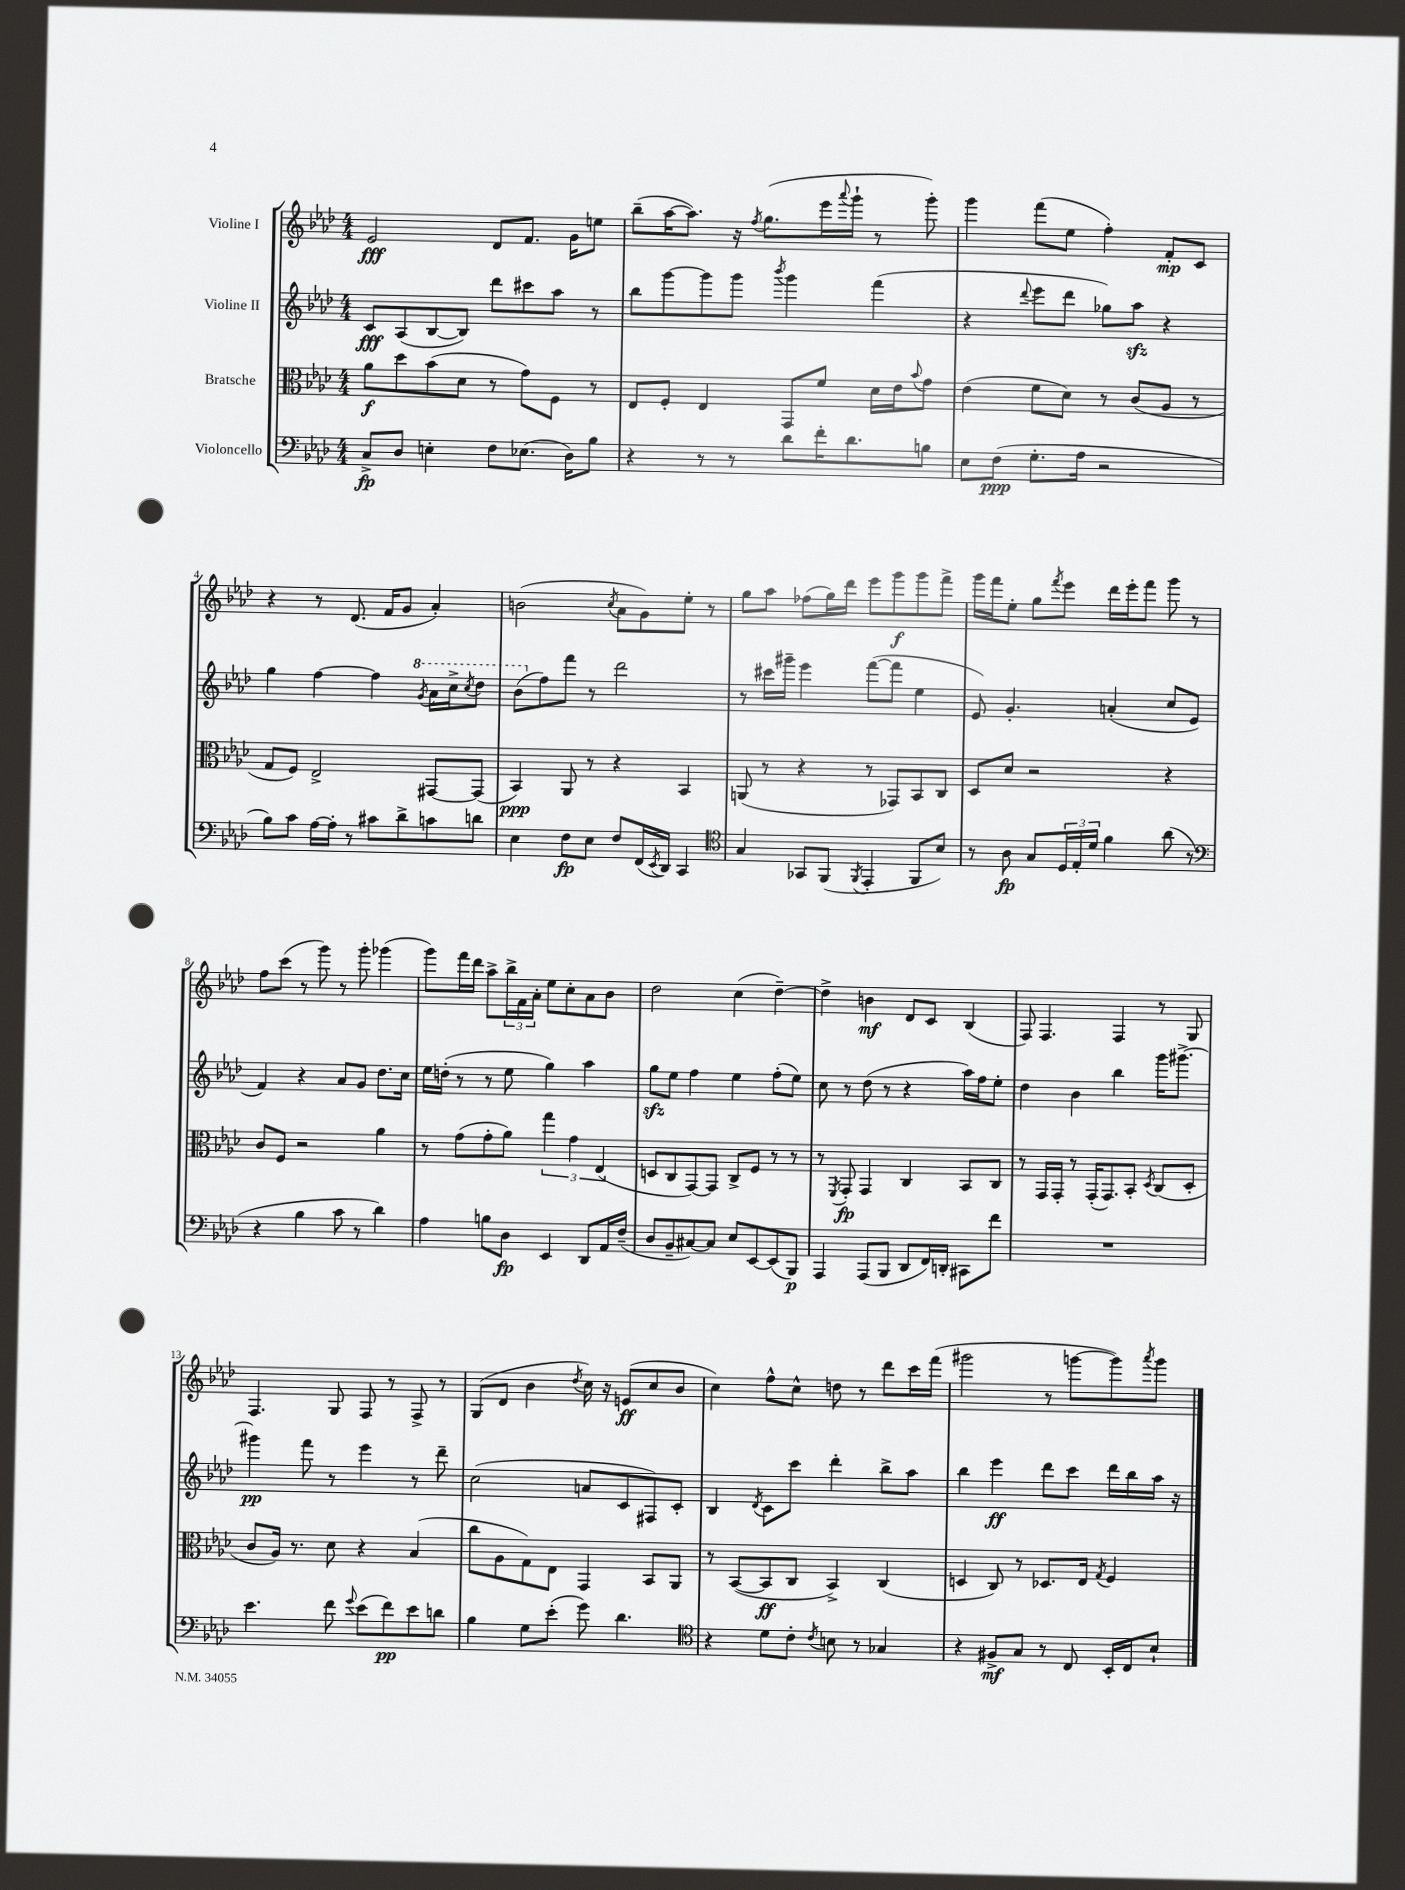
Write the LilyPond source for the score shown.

<<
\new StaffGroup <<
\new Staff = "s0" \with { instrumentName = "Violine I" } {
    \clef treble \key aes \major \numericTimeSignature \time 4/4
    ees'2\fff des'8 f'8. g'16 e''8 |
    bes''8--( aes''16~ aes''8.) r16 \acciaccatura { f''8 } g''8.( ees'''16 \appoggiatura { aes'''8 } g'''16-! r8 g'''8-.) |
    g'''4 f'''8( ees''8 f''4-.) f'8-.\mp c'8 |
    r4 r8 des'8.( f'16 g'8 aes'4-.) |
    b'2( \acciaccatura { c''8 } aes'8 g'8) ees''8-. r8 |
    g''8 aes''8 fes''8( g''16) des'''16 ees'''8 g'''8\f g'''8 f'''8-> |
    g'''16 f'''16 ees''8-. g''8 \acciaccatura { f'''8 } ees'''8 des'''16 ees'''16-. f'''8 g'''8 r8 |
    f''8 c'''8( r8 g'''8) r8 g'''8-. ges'''4( |
    g'''8) f'''16 des'''16 aes''8-> \tuplet 3/2 { bes''16-> f'16 aes'16-. } ees''8 c''8-. aes'8 bes'8 |
    des''2 c''4( des''4~--) |
    des''4-> b'4\mf des'8 c'8 bes4( |
    f8) f4. f4 r8 g8 |
    f4. g8 f8 r8 f8-> r8 |
    g8( des'8 bes'4 \acciaccatura { des''8 } c''16) r16 e'8\ff( c''8 bes'8 |
    c''4) f''8-^ c''8-^ d''8 r8 des'''8 c'''16 f'''16( |
    gis'''2 r8 g'''8~ g'''8) \acciaccatura { aes'''8 } g'''8 \bar "|." |
}
\new Staff = "s1" \with { instrumentName = "Violine II" } {
    \clef treble \key aes \major \numericTimeSignature \time 4/4
    c'8\fff aes8( bes8~ bes8) des'''8 cis'''8 aes''8 r8 |
    bes''8 g'''8~ g'''8 g'''8 \acciaccatura { bes'''8 } g'''4 f'''4( |
    r4 \appoggiatura { des'''8 } ees'''8 des'''8 ges''8) aes''8\sfz r4 |
    g''4 f''4~ f''4 \ottava #1 \acciaccatura { g''8 } aes''16 c'''16-> \acciaccatura { c'''8 } des'''8 |
    bes''8( \ottava #0 f''8) f'''8 r8 des'''2 |
    r8 cis'''16 gis'''16-- ees'''4 f'''8~( f'''8 ees''4 |
    ees'8) g'4.-. a'4-.( c''8 ees'8 |
    f'4) r4 aes'8 g'8 des''8. c''16 |
    ees''16 d''16-.( r8 r8 ees''8 g''4) aes''4 |
    g''8\sfz ees''8 f''4 ees''4 f''8-.( ees''8) |
    c''8 r8 des''8( r8 r4 aes''16) f''16 ees''8-. |
    des''4 bes'4 bes''4 g'''16 gis'''8.~-> |
    gis'''4\pp f'''8 r8 ees'''4 r8 des'''8-- |
    c''2( a'8 c'8 fis8) c'8-. |
    bes4 \acciaccatura { des'8 } c'8 c'''8 des'''4-. bes''8-> aes''8 |
    bes''4 ees'''4\ff des'''8 c'''8 des'''16 bes''16 aes''16 r16 \bar "|." |
}
\new Staff = "s2" \with { instrumentName = "Bratsche" } {
    \clef alto \key aes \major \numericTimeSignature \time 4/4
    aes'8\f des''8 bes'8( des'8 r8 g'8) f8 r8 |
    ees8 f8-. ees4 g,8 f'8 des'16 ees'16 \appoggiatura { bes'8 } g'8 |
    ees'4( f'8 des'8) r8 c'8( aes8 r8 |
    g8 f8) ees2-> gis,8~ gis,8( |
    bes,4\ppp) aes,8 r8 r4 bes,4 |
    a,8( r8 r4 r8 ges,8) bes,8 c8 |
    des8 des'8 r2 r4 |
    c'8 f8 r2 aes'4 |
    r8 g'8( g'8-. aes'8) \tuplet 3/2 { g''4 g'4 ees4( } |
    d8 c8 g,8~) g,8 c8-> f8 r8 r8 |
    r8 \acciaccatura { f,8 } g,8-.\fp g,4 c4 bes,8 c8 |
    r8 g,16 g,16-. r8 g,16-.( g,8.) bes,8-. \acciaccatura { des8 } c8( des8-. |
    c'8 aes16) r8. des'8 r4 bes4( |
    c''8 aes8 g8) ees8 g,4 bes,8 aes,8 |
    r8 bes,8~( bes,8\ff c8 bes,4->) c4( |
    d4 c8) r8 des8. ees16 \acciaccatura { g8 } f4 \bar "|." |
}
\new Staff = "s3" \with { instrumentName = "Violoncello" } {
    \clef bass \key aes \major \numericTimeSignature \time 4/4
    c8->\fp des8 e4-. f8 ees8.( des16) bes8 |
    r4 r8 r8 des'8 f'16-. des'8. b8 |
    ees8 f8\ppp( g8.-. aes16 r2 |
    bes8) c'8 aes16~ aes16-. r8 cis'8 des'8-> c'8 d'8 |
    ees4 f8\fp ees8 f8 f,16( \acciaccatura { ees,8 } des,16) c,4 |
    \clef tenor g4 ges,8 f,8( \acciaccatura { f,8 } ees,4-. f,8 bes8) |
    r8 aes8\fp g8 \tuplet 3/2 { des16 ees16-. des'16 } f'4 aes'8( r8 |
    \clef bass r4 bes4 c'8 r8 des'4) |
    aes4 b8 des8\fp ees,4 des,8 aes,16 f16--( |
    des8 bes,8-- cis8~) cis8 ees8 ees,8~ ees,8( bes,,8\p) |
    aes,,4 aes,,8( bes,,8 des,8 f,16) d,16-. cis,8 f'8 |
    R1 |
    ees'4. f'8 \appoggiatura { g'8 } ees'8( f'8\pp) ees'8 d'8 |
    bes4 g8 ees'8-.( g'8) des'4. |
    \clef tenor r4 des'8 c'8-. \acciaccatura { c'8 } b8 r8 ges4 |
    r4 fis8->\mf g8 r8 c8 bes,16-. c16 bes8-! \bar "|." |
}
>>
>>
